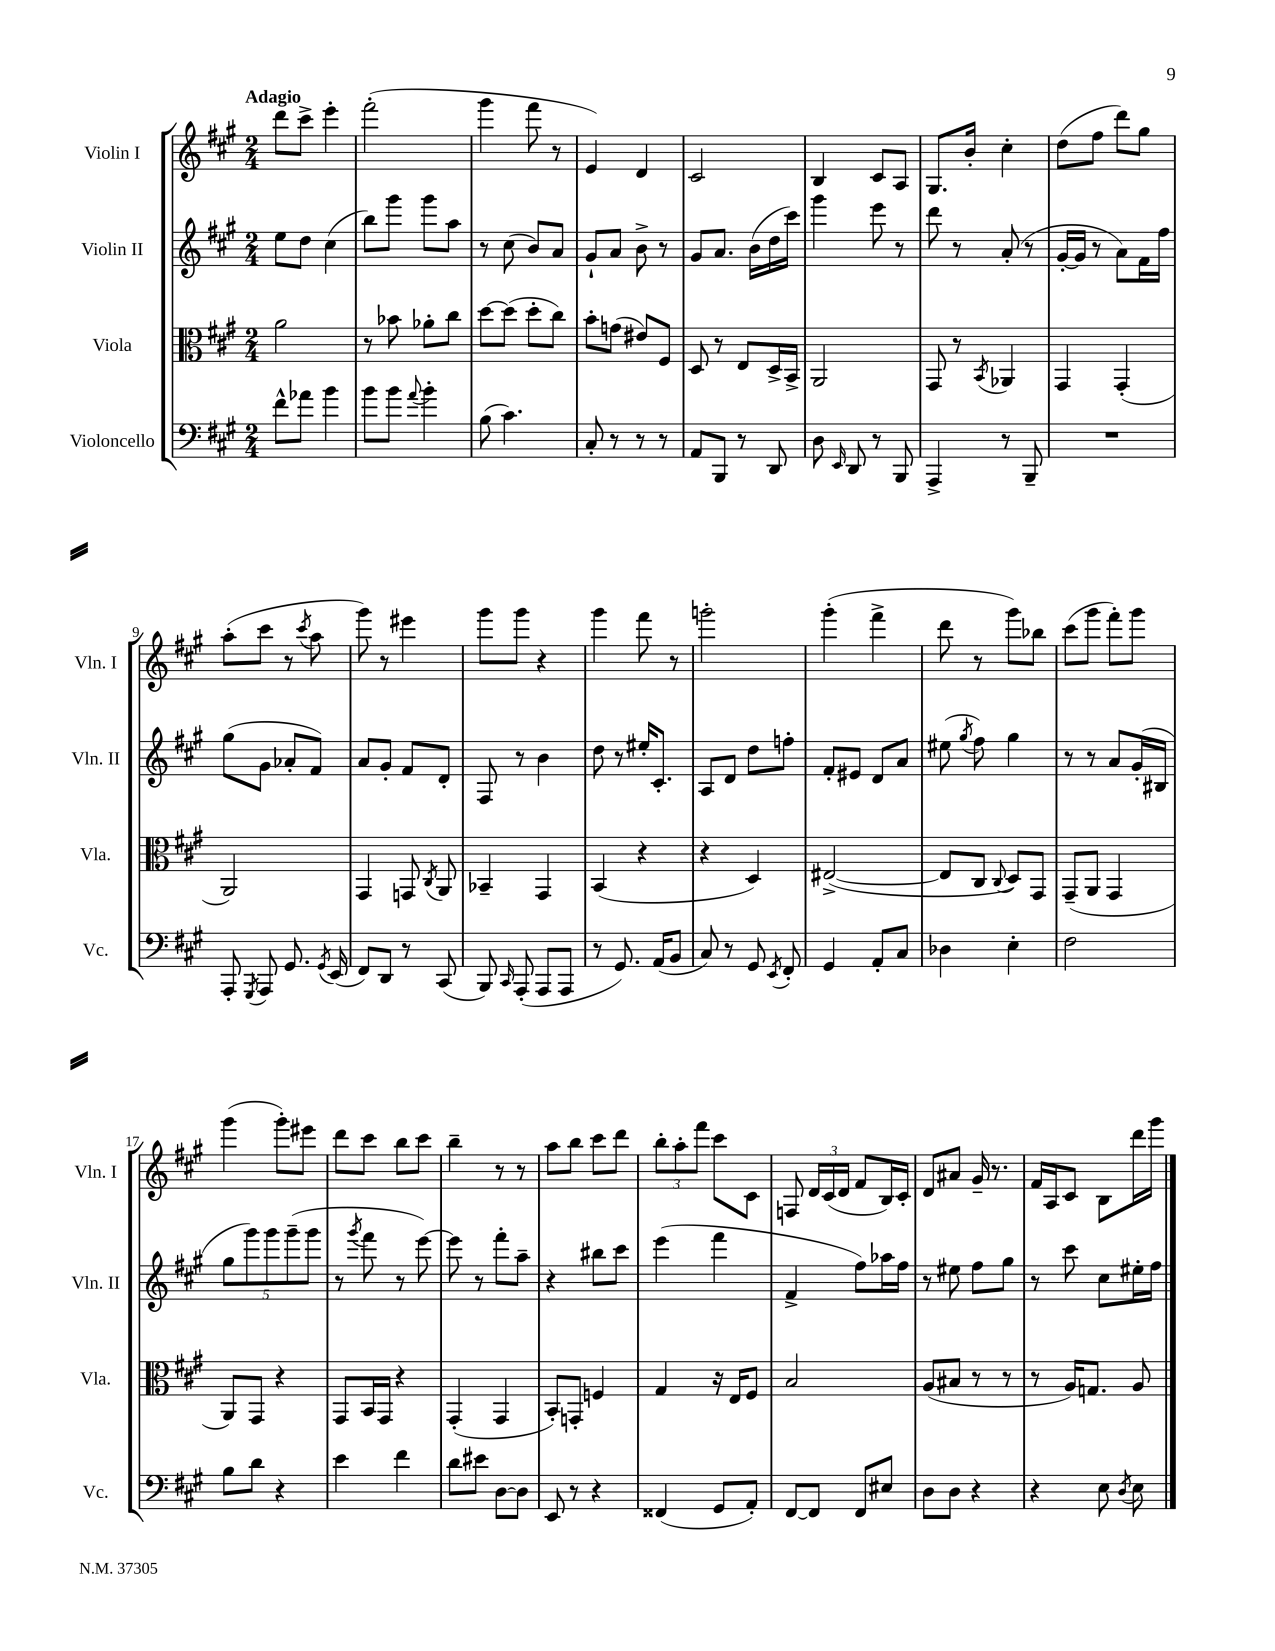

**kern	**kern	**kern	**kern
*part4	*part3	*part2	*part1
*staff4	*staff3	*staff2	*staff1
*I"Violoncello	*I"Viola	*I"Violin II	*I"Violin I
*I'Vc.	*I'Vla.	*I'Vln. II	*I'Vln. I
*clefF4	*clefC3	*clefG2	*clefG2
*k[f#c#g#]	*k[f#c#g#]	*k[f#c#g#]	*k[f#c#g#]
*M2/4	*M2/4	*M2/4	*M2/4
=1	=1	=1	=1
!	!	!	!LO:TX:a:B:t=Adagio
8f#^^\L	2a\	8ee\L	8ddd\L
8a-X\J	.	8dd\J	8ccc#^\J
4b\	.	(4cc#\	4eee'\
=2	=2	=2	=2
8b\L	8r	8bb\L)	(2fff#'\
8b\J	8b-X\	8ggg#\J	.
8qqa/	.	.	.
4b'\	8a-X'\L	8ggg#\L	.
.	8cc#\J	8aa\J	.
=3	=3	=3	=3
(8B\	[8dd\L	8r	4ggg#\
4.c#\)	(8dd\J]	(8cc#\	.
.	8dd'\L	8b/L)	8fff#\
.	8cc#\J)	8a/J	8r
=4	=4	=4	=4
8C#'/	8b'\L	8g#`/L	4e/)
8r	(8gn\J	8a/J	.
8r	8e#X/L)	8b^\	4d/
8r	8F#/J	8r	.
=5	=5	=5	=5
8AA/L	8D/	8g#/L	2c#/
8BBB/J	8r	8.a/J	.
8r	8E/L	.	.
.	.	(16b\LL	.
8DD/	16D^/L	16dd\	.
.	16BB^/JJ	16ccc#\JJ)	.
=6	=6	=6	=6
8D\	2AA/	4ggg#\	4B/
16qqEE/	.	.	.
8DD/	.	.	.
8r	.	8eee\	8c#/L
8BBB/	.	8r	8A/J
=7	=7	=7	=7
4AAA^/	8GG#/	8ddd\	8.G#/L
.	8r	8r	.
.	.	.	16b'/Jk
.	8qBB/	.	.
8r	4AA-X/	(8a'/	4cc#'\
8BBB~/	.	8r	.
=8	=8	=8	=8
2r	4GG#/	[16g#'/LL	(8dd\L
.	.	16g#/JJ]	.
.	.	8r	8ff#\J
.	(4GG#'/	8a\L)	8ddd\L)
.	.	16f#\L	8gg#\J
.	.	16ff#\JJ	.
!!LO:LB:g=z
=9	=9	=9	=9
8AAA'/	2AA/)	(8gg#\L	(8aa'\L
8qGGG#/	.	.	.
8AAA/	.	8g#\J	8ccc#\J
8.GG#/	.	8a-X'/L	8r
.	.	.	8qccc#/
.	.	8f#/J)	8aa\
8qGG#/	.	.	.
(16EE/	.	.	.
=10	=10	=10	=10
8FF#/L)	4GG#/	8a/L	8ggg#\)
8DD/J	.	8g#'/J	8r
8r	8GGn/	8f#/L	4eee#X\
.	8qC#/	.	.
(8CC#/	8AA/	8d'/J	.
=11	=11	=11	=11
8BBB/)	4BB-X~/	8F#/	8ggg#\L
16qqCC#/	.	.	.
(8AAA'/	.	8r	8ggg#\J
8AAA/L	4GG#/	4b\	4r
8AAA/J	.	.	.
=12	=12	=12	=12
8r	(4BB/	8dd\	4ggg#\
8.GG#/)	.	8r	.
.	4r	16ee#X'/KL	8fff#\
(16AA/KL	.	8.c#'/J	.
8BB/J	.	.	8r
=13	=13	=13	=13
8C#/)	4r	8A/L	2gggn'\
8r	.	8d/J	.
8GG#/	4D/)	8dd\L	.
8qEE/	.	.	.
8FF#'/	.	8ffn'\J	.
=14	=14	=14	=14
4GG#/	([2E#X^/	8f#'/L	(4ggg#'\
.	.	8e#X/J	.
8AA'/L	.	8d/L	4fff#^\
8C#/J	.	8a/J	.
=15	=15	=15	=15
4D-X\	8E#/L]	(8ee#X\	8ddd\
.	.	8qgg#/	.
.	8C#/J	8ff#\)	8r
.	8qqC#/	.	.
4E'\	8D/L)	4gg#\	8ggg#\L)
.	8GG#/J	.	8bb-X\J
=16	=16	=16	=16
2F#\	(8GG#~/L	8r	(8ccc#\L
.	8AA/J	8r	8ggg#\J
.	4GG#/	8a/L	8fff#'\L)
.	.	(16g#'/L	8ggg#\J
.	.	16B#X/JJ	.
!!LO:LB:g=z
=17	=17	=17	=17
8B\L	8AA/L)	10gg#\L	(4ggg#\
.	.	10ggg#\)	.
8d\J	8GG#/J	.	.
.	.	10ggg#\	.
4r	4r	.	8ggg#'\L)
.	.	(10ggg#~\	.
.	.	.	8eee#X\J
.	.	10ggg#\J	.
=18	=18	=18	=18
4e\	8GG#/L	8r	8ddd\L
.	.	8qggg#/	.
.	16BB/L	8fff#\	8ccc#\J
.	16GG#/JJ	.	.
4f#\	4r	8r	8bb\L
.	.	[8eee\)	8ccc#\J
=19	=19	=19	=19
8d\L	(4GG#'/	8eee\]	4bb~\
8e#X\J	.	8r	.
[8D\L	4GG#/	8fff#'\L	8r
8D\J]	.	8aa~\J	8r
=20	=20	=20	=20
8EE/	8BB'/L)	4r	8aa\L
8r	8GGn'/J	.	8bb\J
4r	4Fn/	8bb#X\L	8ccc#\L
.	.	8ccc#\J	8ddd\J
=21	=21	=21	=21
(4FF##X/	4G#/	(4eee\	12bb'\L
.	.	.	12aa'\
.	.	.	12fff#\J
8GG#/L	16r	4fff#\	8ccc#\L
.	16E/KL	.	.
8AA'/J)	8F#/J	.	8c#\J
=22	=22	=22	=22
[8FF#/L	2B/	4f#^/	8Fn/
8FF#/J]	.	.	24d/LL
.	.	.	(24c#/
.	.	.	24d/JJ
8FF#/L	.	8ff#\L)	8f#/L
8E#X/J	.	16aa-X\L	16B/L)
.	.	16ff#\JJ	16c#'/JJ
=23	=23	=23	=23
8D\L	(8A/L	8r	8d/L
8D\J	8B#X/J	8ee#X\	8a#X/J
4r	8r	8ff#\L	16g#~/
.	.	.	8.r
.	8r	8gg#\J	.
=24	=24	=24	=24
4r	8r	8r	16f#/LL
.	.	.	16A/J
.	16A/KL)	8ccc#\	8c#/J
.	8.Gn/J	.	.
8E\	.	8cc#\L	8B\L
8qD/	.	.	.
8E\	8A/	16ee#X'\L	16ddd\L
.	.	16ff#\JJ	16ggg#\JJ
==	==	==	==
*-	*-	*-	*-
